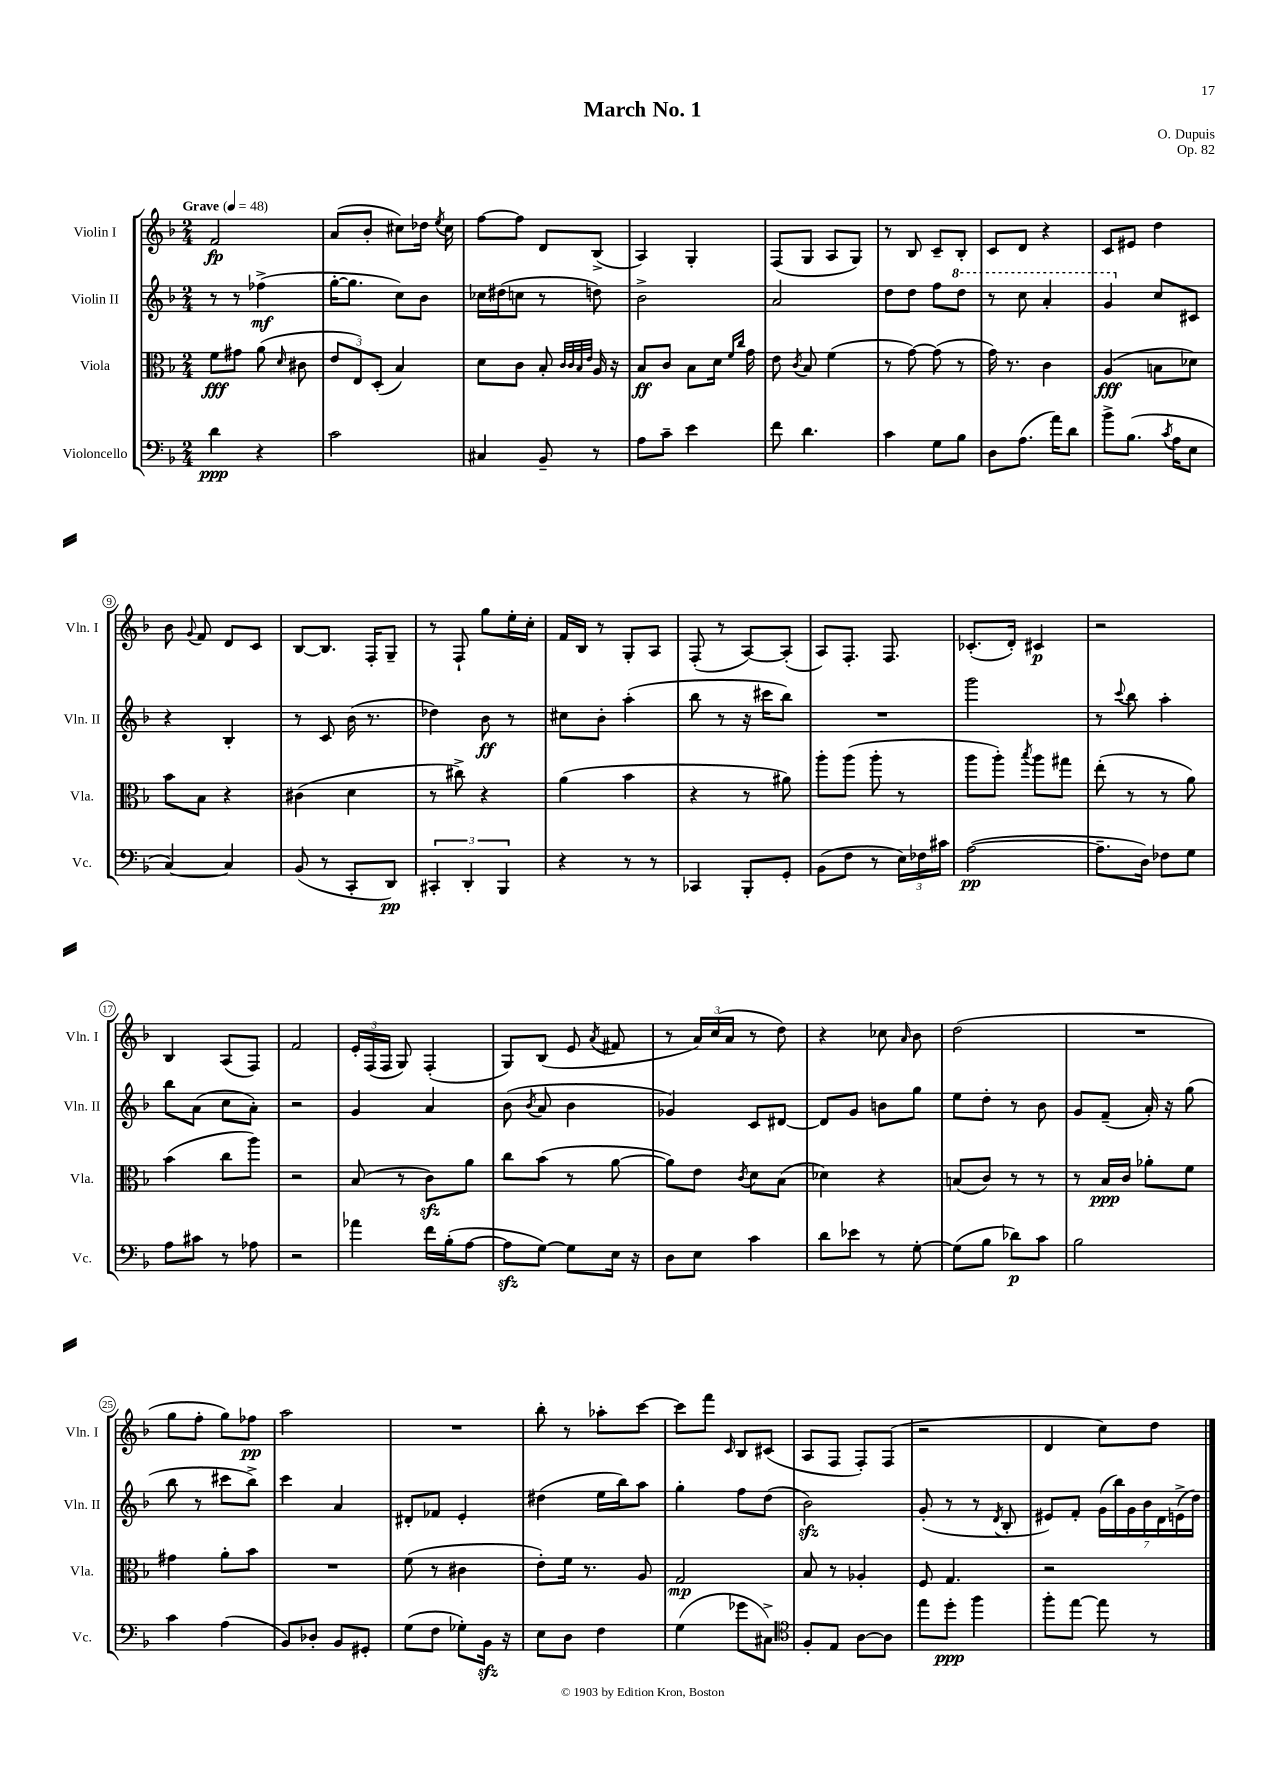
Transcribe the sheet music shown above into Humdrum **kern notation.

**kern	**dynam	**kern	**dynam	**kern	**dynam	**kern	**dynam
*part4	*part4	*part3	*part3	*part2	*part2	*part1	*part1
*staff4	*staff4	*staff3	*staff3	*staff2	*staff2	*staff1	*staff1
*I"Violoncello	*	*I"Viola	*	*I"Violin II	*	*I"Violin I	*
*I'Vc.	*	*I'Vla.	*	*I'Vln. II	*	*I'Vln. I	*
*clefF4	*	*clefC3	*	*clefG2	*	*clefG2	*
*k[b-]	*	*k[b-]	*	*k[b-]	*	*k[b-]	*
*M2/4	*	*M2/4	*	*M2/4	*	*M2/4	*
*MM48	*	*MM48	*	*MM48	*	*MM48	*
=1	=1	=1	=1	=1	=1	=1	=1
!	!	!	!	!	!	!LO:TX:a:B:t=Grave	!
4d\	ppp	8f\L	fff	8r	.	2f/	fp
.	.	8g#X\J	.	8r	.	.	.
4r	.	(8a\	.	(4ff-X^\	mf	.	.
.	.	16qqd/	.	.	.	.	.
.	.	8c#X\	.	.	.	.	.
=2	=2	=2	=2	=2	=2	=2	=2
2c\	.	12e/L	.	[16gg'\KL	.	(8a/L	.
.	.	.	.	8.gg\J]	.	.	.
.	.	12E/)	.	.	.	.	.
.	.	.	.	.	.	8b-'/J	.
.	.	(12D'/J	.	.	.	.	.
.	.	4B-/)	.	8cc\L)	.	8cc#X\L)	.
.	.	.	.	8b-\J	.	16dd-X\Jk	.
.	.	.	.	.	.	8qee/	.
.	.	.	.	.	.	16cc#\	.
=3	=3	=3	=3	=3	=3	=3	=3
4C#X/	.	8d\L	.	16cc-X\LL	.	[8ff\L	.
.	.	.	.	(16dd#X\J	.	.	.
.	.	8c\J	.	8ccn\J	.	8ff\J]	.
8BB-~/	.	8B-'/	.	8r	.	8d/L	.
.	.	32qqc/LLL	.	.	.	.	.
.	.	32qqc/	.	.	.	.	.
.	.	32qqB-/	.	.	.	.	.
.	.	32qqe/JJJ	.	.	.	.	.
8r	.	16A/	.	8ddn\)	.	(8B-^/J	.
.	.	16r	.	.	.	.	.
=4	=4	=4	=4	=4	=4	=4	=4
8A\L	.	8B-/L	ff	2b-^\	.	4A/)	.
8c~\J	.	8c/J	.	.	.	.	.
4e\	.	8B-\L	.	.	.	4G'/	.
.	.	16d\Jk	.	.	.	.	.
.	.	16qqf/LL	.	.	.	.	.
.	.	16qqcc/JJ	.	.	.	.	.
.	.	16g\	.	.	.	.	.
=5	=5	=5	=5	=5	=5	=5	=5
8f\	.	8e\	.	2a/	.	(8F/L	.
.	.	8qc/	.	.	.	.	.
4.d\	.	8B-/	.	.	.	8G/J	.
.	.	(4f\	.	.	.	8A/L	.
.	.	.	.	.	.	8G/J)	.
=6	=6	=6	=6	=6	=6	=6	=6
4c\	.	8r	.	8dd\L	.	8r	.
.	.	[8g\)	.	8dd\J	.	8B-/	.
8G\L	.	(8g\]	.	8ff\L	.	8c~/L	.
*	*	*	*	*8va	*	*	*
8B-\J	.	8r	.	8ddd\J	.	8B-'/J	.
=7	=7	=7	=7	=7	=7	=7	=7
8D\L	.	16g\)	.	8r	.	8c/L	.
.	.	8.r	.	.	.	.	.
(8.A\J	.	.	.	8ccc\	.	8d/J	.
.	.	4c\	.	4aa'/	.	4r	.
16a\KL)	.	.	.	.	.	.	.
8d\J	.	.	.	.	.	.	.
=8	=8	=8	=8	=8	=8	=8	=8
8b-^\L	.	(4A/	fff	4gg/	.	8c/L	.
(8.B-\J	.	.	.	.	.	8e#X/J	.
*	*	*	*	*X8va	*	*	*
.	.	8Bn\L	.	8cc/L	.	4dd\	.
8qc/	.	.	.	.	.	.	.
16A\KL	.	.	.	.	.	.	.
8E\J	.	8d-X\J)	.	8c#X/J	.	.	.
!!LO:LB:g=z
=9	=9	=9	=9	=9	=9	=9	=9
[4C/)	.	8b-\L	.	4r	.	8b-\	.
.	.	.	.	.	.	8qqg/	.
.	.	8B-\J	.	.	.	8f/	.
4C/]	.	4r	.	4B-'/	.	8d/L	.
.	.	.	.	.	.	8c/J	.
=10	=10	=10	=10	=10	=10	=10	=10
(8BB-/	.	(4c#X\	.	8r	.	[8B-/L	.
8r	.	.	.	8c/	.	8.B-/J]	.
8CC'/L	.	4d\	.	(16b-\	.	.	.
.	.	.	.	8.r	.	16F'/KL	.
8DD/J)	pp	.	.	.	.	8G~/J	.
=11	=11	=11	=11	=11	=11	=11	=11
6CC#X'/	.	8r	.	4dd-X\)	.	8r	.
.	.	8cc#X^\)	.	.	.	8F`/	.
6DD'/	.	.	.	.	.	.	.
.	.	4r	.	8b-\	ff	8gg\L	.
6BBB-/	.	.	.	.	.	.	.
.	.	.	.	8r	.	16ee'\L	.
.	.	.	.	.	.	16cc'\JJ	.
=12	=12	=12	=12	=12	=12	=12	=12
4r	.	(4a\	.	8cc#X\L	.	16f/LL	.
.	.	.	.	.	.	16B-/JJ	.
.	.	.	.	8b-'\J	.	8r	.
8r	.	4b-\	.	(4aa'\	.	8G'/L	.
8r	.	.	.	.	.	8A/J	.
=13	=13	=13	=13	=13	=13	=13	=13
4CC-X/	.	4r	.	8bb-\	.	(8F'/	.
.	.	.	.	8r	.	8r	.
8BBB-'/L	.	8r	.	16r	.	[8A/L)	.
.	.	.	.	16ccc#X\KL	.	.	.
8GG'/J	.	8a#X\)	.	8bb-\J)	.	(8A'/J]	.
=14	=14	=14	=14	=14	=14	=14	=14
(8BB-\L	.	8aa'\L	.	2r	.	8A/L)	.
8F\J	.	(8aa\J	.	.	.	8.F'/J	.
8r	.	8aa'\	.	.	.	.	.
.	.	.	.	.	.	8.F/	.
24E\LL)	.	8r	.	.	.	.	.
24F-X\	.	.	.	.	.	.	.
24c#X\JJ	.	.	.	.	.	.	.
=15	=15	=15	=15	=15	=15	=15	=15
([2A\	pp	8aa\L	.	2ggg\	.	(8.c-X'/L	.
.	.	8aa'\J)	.	.	.	.	.
.	.	.	.	.	.	16d'/Jk)	.
.	.	8qbb-/	.	.	.	.	.
.	.	8aa\L	.	.	.	4c#X/	p
.	.	8gg#X\J	.	.	.	.	.
=16	=16	=16	=16	=16	=16	=16	=16
8.A~\L]	.	(8ee'\	.	8r	.	2r	.
.	.	.	.	8qqccc/	.	.	.
.	.	8r	.	8bb-\	.	.	.
16D\Jk)	.	.	.	.	.	.	.
8F-X\L	.	8r	.	4aa'\	.	.	.
8G\J	.	8a\)	.	.	.	.	.
!!LO:LB:g=z
=17	=17	=17	=17	=17	=17	=17	=17
8A\L	.	(4b-\	.	8bb-\L	.	4B-/	.
8c#X\J	.	.	.	(8a\J	.	.	.
8r	.	8cc\L	.	8cc\L	.	(8A/L	.
8A-X\	.	8aa\J)	.	8a'\J)	.	8F/J)	.
=18	=18	=18	=18	=18	=18	=18	=18
2r	.	2r	.	2r	.	2f/	.
=19	=19	=19	=19	=19	=19	=19	=19
4a-X\	.	(8B-/	.	4g/	.	24e'/LL	.
.	.	.	.	.	.	(24F/	.
.	.	.	.	.	.	24F/JJ	.
.	.	8r	.	.	.	8G/)	.
16f\LL	.	8czz\L)	.	4a/	.	(4F'/	.
(16B-'\J	.	.	.	.	.	.	.
[8A\J	.	8a\J	.	.	.	.	.
=20	=20	=20	=20	=20	=20	=20	=20
8Azz\L]	.	8cc\L	.	(8b-\	.	8G/L)	.
.	.	.	.	8qb-/	.	.	.
[8G\J)	.	(8b-\J	.	8a/	.	(8B-/J	.
8G\L]	.	8r	.	4b-\	.	8e/	.
.	.	.	.	.	.	8qa/	.
16E\Jk	.	[8a\	.	.	.	8f#X/	.
16r	.	.	.	.	.	.	.
=21	=21	=21	=21	=21	=21	=21	=21
8D\L	.	8a\L])	.	4g-X/)	.	8r	.
8E\J	.	8e\J	.	.	.	24a/LL)	.
.	.	.	.	.	.	(24cc/	.
.	.	.	.	.	.	24a/JJ	.
.	.	8qc/	.	.	.	.	.
4c\	.	8d\L	.	8c/L	.	8r	.
.	.	(8B-\J	.	[8d#X/J	.	8dd\)	.
=22	=22	=22	=22	=22	=22	=22	=22
8d\L	.	4d-X\)	.	8d#/L]	.	4r	.
8e-X\J	.	.	.	8g/J	.	.	.
8r	.	4r	.	8bn\L	.	8cc-X\	.
.	.	.	.	.	.	16qqa/	.
[8G'\	.	.	.	8gg\J	.	8b-\	.
=23	=23	=23	=23	=23	=23	=23	=23
(8G\L]	.	(8Bn/L	.	8ee\L	.	(2dd\	.
8B-\J	.	8c/J)	.	8dd'\J	.	.	.
8d-X\L)	p	8r	.	8r	.	.	.
8c\J	.	8r	.	8b-\	.	.	.
=24	=24	=24	=24	=24	=24	=24	=24
2B-\	.	8r	.	8g/L	.	2r	.
.	.	16B-/LL	ppp	(8f~/J	.	.	.
.	.	16c/JJ	.	.	.	.	.
.	.	8a-X'\L	.	16a'/)	.	.	.
.	.	.	.	16r	.	.	.
.	.	8f\J	.	(8gg\	.	.	.
!!LO:LB:g=z
=25	=25	=25	=25	=25	=25	=25	=25
4c\	.	4g#X\	.	8bb-\	.	8gg\L	.
.	.	.	.	8r	.	8ff'\J	.
(4A\	.	8a'\L	.	8ccc#X\L	.	8gg\L)	.
.	.	8b-\J	.	8bb-^\J)	.	8ff-X\J	pp
=26	=26	=26	=26	=26	=26	=26	=26
8BB-/L)	.	2r	.	4ccc\	.	2aa\	.
8D-X'/J	.	.	.	.	.	.	.
8BB-/L	.	.	.	4a/	.	.	.
8GG#X'/J	.	.	.	.	.	.	.
=27	=27	=27	=27	=27	=27	=27	=27
(8G\L	.	(8f\	.	8d#X'/L	.	2r	.
8F\J	.	8r	.	8f-X/J	.	.	.
8G-X'\L)	.	4c#X\	.	4e'/	.	.	.
16BB-zz\Jk	.	.	.	.	.	.	.
16r	.	.	.	.	.	.	.
=28	=28	=28	=28	=28	=28	=28	=28
8E\L	.	8e'\L)	.	(4dd#X\	.	8bb-'\	.
8D\J	.	16f\Jk	.	.	.	8r	.
.	.	8.r	.	.	.	.	.
4F\	.	.	.	16ee\LL	.	8aa-X'\L	.
.	.	.	.	16bb-\J)	.	.	.
.	.	8A/	.	8aa\J	.	[8ccc\J	.
=29	=29	=29	=29	=29	=29	=29	=29
(4G\	.	2G/	mp	4gg'\	.	8ccc\L]	.
.	.	.	.	.	.	8fff\J	.
.	.	.	.	.	.	16qqc/	.
8g-X\L	.	.	.	8ff\L	.	8B-/L	.
8C#X^\J)	.	.	.	(8dd\J	.	(8c#X/J	.
=30	=30	=30	=30	=30	=30	=30	=30
*clefC4	*	*	*	*	*	*	*
8F'/L	.	8B-/	.	2b-zz\)	.	8A/L	.
8E/J	.	8r	.	.	.	8F/J	.
[8A\L	.	4A-X'/	.	.	.	8F'/L)	.
8A\J]	.	.	.	.	.	(8F/J	.
=31	=31	=31	=31	=31	=31	=31	=31
8ee\L	.	8F/	.	(8g'/	.	2r	.
8dd'\J	ppp	4.G/	.	8r	.	.	.
4ff\	.	.	.	8r	.	.	.
.	.	.	.	8qd/	.	.	.
.	.	.	.	8B-'/	.	.	.
=32	=32	=32	=32	=32	=32	=32	=32
8ff'\L	.	2r	.	8e#X/L)	.	4d/	.
[8ee\J	.	.	.	8f'/J	.	.	.
8ee\]	.	.	.	(28g\LL	.	8cc\L)	.
.	.	.	.	28bb-\)	.	.	.
.	.	.	.	28g\	.	.	.
.	.	.	.	28b-\	.	.	.
8r	.	.	.	.	.	8dd\J	.
.	.	.	.	28d\	.	.	.
.	.	.	.	(28en^\	.	.	.
.	.	.	.	28dd\JJ)	.	.	.
==	==	==	==	==	==	==	==
*-	*-	*-	*-	*-	*-	*-	*-
